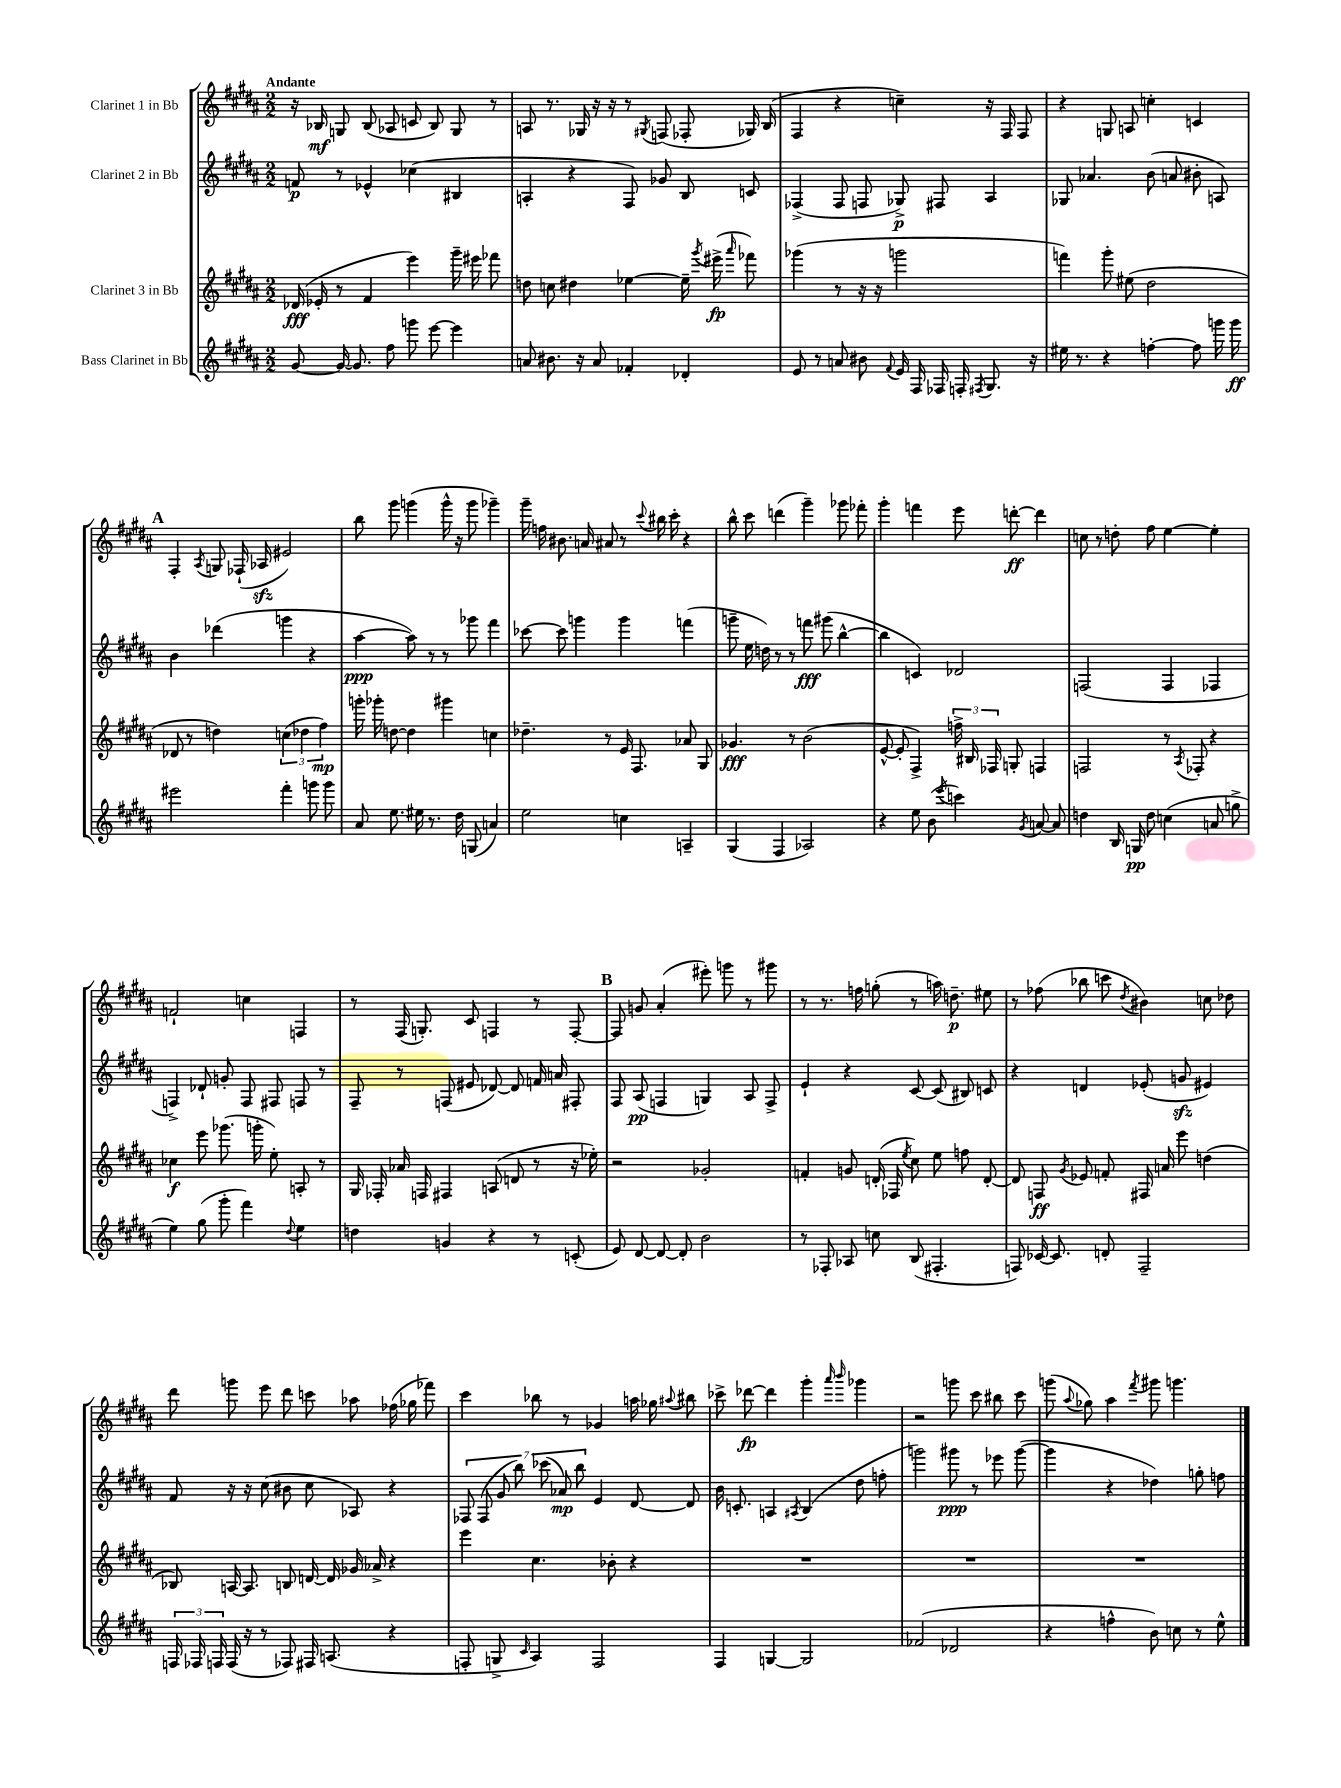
<<
\new StaffGroup <<
\new Staff = "s0" \with { instrumentName = "Clarinet 1 in Bb" } {
    \clef treble \key b \major \numericTimeSignature \time 2/2 \tempo "Andante"
    \autoBeamOff r16 bes16\mf g8 bes8( aes8 c'8 bes8) g8 r8 |
    a8 r8. ges16 r16 r16 r8 \acciaccatura { gis8 } f8( fes8-. ges16) b16( |
    fis4 r4 c''4--) r16 fis16 fis8 |
    r4 g8 a8 c''4-. c'4 |
    \mark \markup { \bold "A" } fis4-. \acciaccatura { ais8 } g8 fes16-!( aes16\sfz eis'2) |
    b''8 gis'''8 g'''4( g'''16-^ r16 g'''8 ges'''4--) |
    gis'''16-- f''16 bis'8. a'16 ais'8 r8 \appoggiatura { cis'''8 } bis''16 cis'''16-. r4 |
    b''8-^ cis'''8 d'''4( gis'''4--) ges'''8 fes'''8-. |
    gis'''4-. f'''4 e'''8 d'''8~-.\ff d'''4 |
    c''8 r8 d''8-. fis''8 e''4~ e''4-. |
    f'2-! c''4 f4 |
    r8 fis16( g8.-.) cis'8 f4 r8 f8~-. |
    \mark \markup { \bold "B" } f8 g'8 ais'4-.( eis'''8-.) g'''8 r8 gis'''8 |
    r8 r8. f''16 g''8-.( r8 a''16) d''8.--\p eis''8 |
    r8 fes''8( bes''8 c'''8 \acciaccatura { dis''8 } bis'4) c''8 des''8 |
    dis'''8 g'''8 e'''8 dis'''8 c'''8 aes''8 fes''16( ges''16 fes'''8) |
    cis'''4 bes''8 r8 ges'4 a''16 ges''16 \appoggiatura { ais''8 } bis''8 |
    ces'''8-> des'''8~\fp des'''4 gis'''4-. \grace { ais'''16 b'''16 } ges'''4 |
    r2 g'''8 cis'''8 bis''8 cis'''8 |
    g'''8( \appoggiatura { ais''8 } ges''8) ais''4 \acciaccatura { fis'''8 } gis'''8 g'''4. \bar "|." |
}
\new Staff = "s1" \with { instrumentName = "Clarinet 2 in Bb" } {
    \clef treble \key b \major \numericTimeSignature \time 2/2
    \autoBeamOff f'8\p r8 ees'4-^ ces''4( bis4 |
    a4-. r4 fis8) ges'8 b8 c'8 |
    fes4->( fes8 f8 ges8->\p) fis8 ais4 |
    ges8 aes'4. b'8( a'8 bis'8-. a8) |
    \mark \markup { \bold "A" } b'4 des'''4( g'''4 r4 |
    ais''4~\ppp ais''8) r8 r8 ges'''8 fis'''4 |
    ces'''8~ ces'''8 g'''4 g'''4 f'''4( |
    g'''8-- e''16 d''16) r8 r8 f'''8\fff gis'''8( b''4~-^ |
    b''4 c'4) des'2 |
    f2( f4 fes4 |
    f4->) des'8-! g'8-. f8 fis8 f8 r8 |
    fis8-- r8 f8( eis'8 des'8~) des'8 f'16 a'16 fis8-. |
    \mark \markup { \bold "B" } fis8 ais8\pp( f4 g4) ais8 f8-> |
    e'4-! r4 cis'8~ cis'8( bis8) c'8 |
    r4 d'4 ees'8-.( g'8\sfz eis'4) |
    fis'8 r16 r16 cis''8( bis'8 cis''8 aes8) r4 |
    \tuplet 7/4 { fes8 fes8( gis'8 b''8) ces'''8( aes'8\mp) b''8 } e'4 dis'8~ dis'8 |
    b'16 c'8.-. a4 \acciaccatura { ais8 } b4( dis''8 f''8-. |
    g'''2) gis'''8\ppp r8 ees'''8 gis'''8~( |
    gis'''4 r4 des''4) g''8-. f''8 \bar "|." |
}
\new Staff = "s2" \with { instrumentName = "Clarinet 3 in Bb" } {
    \clef treble \key b \major \numericTimeSignature \time 2/2
    \autoBeamOff des'16\fff( ees'16-. r8 fis'4 e'''4) gis'''16-- eis'''16 fes'''8 |
    d''8 c''8 dis''4 ees''4~ ees''16-- \acciaccatura { gis'''8 } eis'''16->\fp( \grace { ais'''16 } fes'''8) |
    ges'''4( r8 r16 r16 g'''2 |
    f'''4) gis'''8-. eis''8( dis''2 |
    \mark \markup { \bold "A" } des'8 r8 d''4) \tuplet 3/2 { c''4( des''4 fis''4\mp) } |
    g'''16-. ges'''16-. d''8~ d''4 gis'''4 c''4 |
    des''4.-- r8 e'16 fis8. aes'8 gis8 |
    ges'4.\fff r8 b'2( |
    e'8~-^ e'8-. fis4->) \tuplet 3/2 { f''16-> bis16 fes16 } g8-. f4 |
    f2 r8 \acciaccatura { ais8 } fes8-. r4 |
    ces''4\f e'''8 ges'''8.( g'''16-. e''8-.) a8-. r8 |
    gis16 fes16-. aes'16 f16 fis4 a8( d'8 r8 r16 ees''16-.) |
    \mark \markup { \bold "B" } r2 ges'2-. |
    f'4-. g'8 d'16-.( fes16 \acciaccatura { e''8 } cis''8) e''8 f''8 d'8~-. |
    d'8 f8\ff \acciaccatura { gis'8 } ees'8 f'8-. fis16 a'16 e'''8 d''4( |
    bes8) a16~ a8. b8 d'16~ d'16 ges'16 aes'16-> r4 |
    e'''4 cis''4. bes'8-. r4 |
    R1 |
    R1 |
    R1 \bar "|." |
}
\new Staff = "s3" \with { instrumentName = "Bass Clarinet in Bb" } {
    \clef treble \key b \major \numericTimeSignature \time 2/2
    \autoBeamOff gis'8~ gis'16~ gis'8. fis''8 g'''8 e'''8~ e'''4 |
    a'8 bis'8. r16 a'8 fes'4-. des'4-. |
    e'8 r8 a'8 bis'8 \appoggiatura { fis'8 } e'16 fis16 fes16 f16-. \acciaccatura { fis8 } gis8. r16 |
    eis''16 r8. r4 f''4~-. f''8 g'''16 g'''16\ff |
    \mark \markup { \bold "A" } eis'''2 fis'''4-. g'''8 g'''8 |
    ais'8 e''8. eis''16 r8. dis''16 g8( a'4) |
    e''2 c''4 a4-- |
    gis4( fis4 aes2) |
    r4 e''8 b'8( \acciaccatura { e'''8 } c'''4) \acciaccatura { gis'8 } a'8~ a'8 |
    d''4 b16 g16\pp d''8 c''4( a'8 g''8-> |
    e''4) gis''8( gis'''8-. fis'''4) \appoggiatura { dis''8 } e''4 |
    d''4 g'4 r4 r8 c'8-.( |
    \mark \markup { \bold "B" } e'8) dis'8~ dis'8~ dis'8-. b'2 |
    r8 fes8-. aes8 c''8 b8( fis4.-. |
    f8) ces'16~ ces'8. d'8-. f2-- |
    \tuplet 3/2 { f16 fes16 f16 } f16( r16 r8 fes8) fis16 a8.( r4 |
    f8-. g8-> \grace { cis'16 } ais4) f2 |
    fis4 g4~ g2 |
    fes'2( des'2 |
    r4 f''4-^ b'8) c''8 r8 e''8-^ \bar "|." |
}
>>
>>
\layout { \context { \Score \remove "Bar_number_engraver" } }
